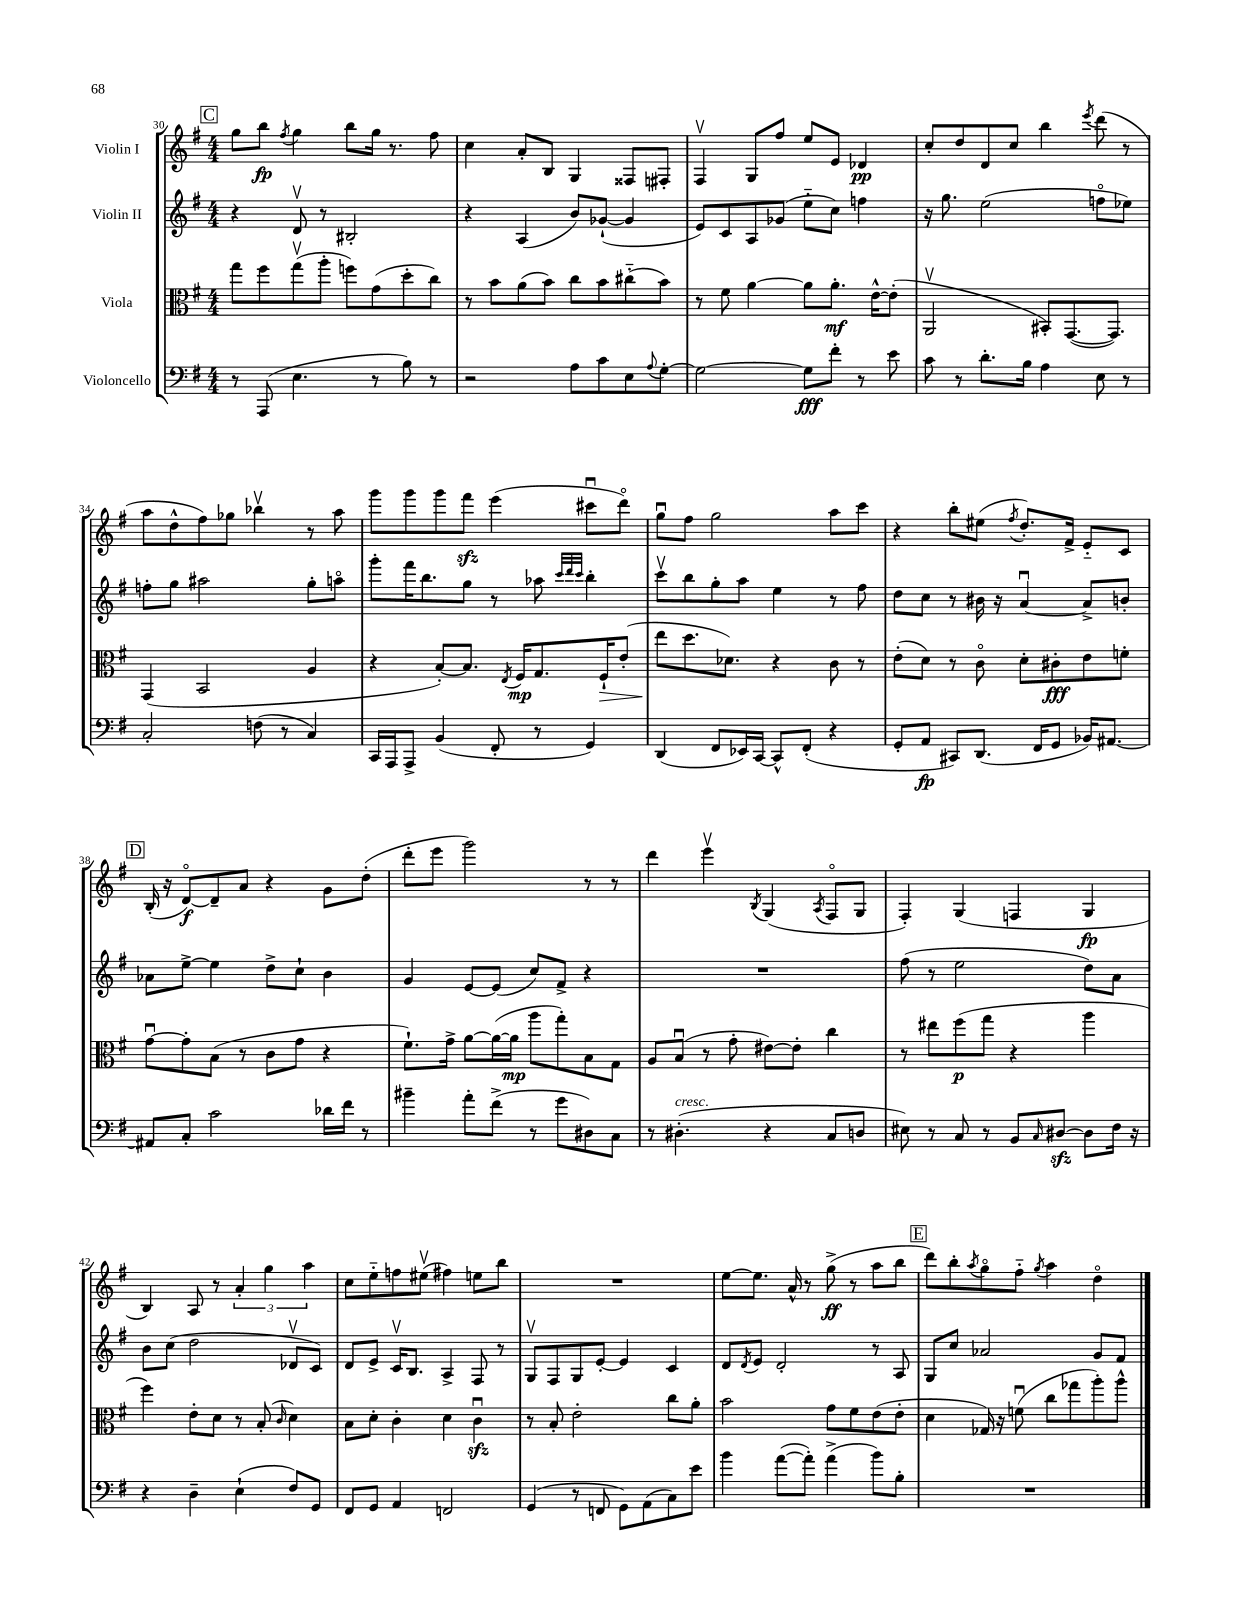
<<
\new StaffGroup <<
\new Staff = "s0" \with { instrumentName = "Violin I" } {
    \clef treble \key g \major \numericTimeSignature \time 4/4
    \mark \markup { \box "C" } g''8 b''8\fp \acciaccatura { fis''8 } g''4 b''8 g''16 r8. fis''8 |
    c''4 a'8-. b8 g4 fisis8 fis8-. |
    fis4\upbow g8 fis''8 e''8 e'8 des'4\pp |
    c''8-. d''8 d'8 c''8 b''4 \acciaccatura { e'''8 } d'''8( r8 |
    a''8 d''8-^ fis''8) ges''8 bes''4\upbow r8 a''8 |
    g'''8 g'''8 g'''8 fis'''8\sfz e'''4( cis'''8\downbow d'''8\flageolet) |
    g''8\downbow fis''8 g''2 a''8 c'''8 |
    r4 b''8-. eis''8( \acciaccatura { fis''8 } d''8.-.) fis'16-> e'8-_ c'8 |
    \mark \markup { \box "D" } b16-.( r16 d'8~\flageolet\f) d'8-- a'8 r4 g'8 d''8-.( |
    d'''8-. e'''8 g'''2) r8 r8 |
    d'''4 e'''4\upbow \acciaccatura { b8 } g4( \acciaccatura { a8 } fis8\flageolet g8 |
    fis4-.) g4( f4 g4\fp |
    b4) a8 r8 \tuplet 3/2 { a'4-. g''4 a''4 } |
    c''8 e''8-_ f''8 eis''8\upbow( fis''4) e''8 b''8 |
    R1 |
    e''8~ e''8. a'16-^ r8 g''8->\ff( r8 a''8 b''8 |
    \mark \markup { \box "E" } d'''8) b''8-. \acciaccatura { a''8 } g''8\flageolet fis''8-_ \acciaccatura { g''8 } a''4 d''4\flageolet \bar "|." |
}
\new Staff = "s1" \with { instrumentName = "Violin II" } {
    \clef treble \key g \major \numericTimeSignature \time 4/4
    \mark \markup { \box "C" } r4 d'8\upbow r8 bis2-. |
    r4 a4( b'8) ges'8~-!( ges'4 |
    e'8) c'8 a8 ges'8( e''8-_ c''8) f''4 |
    r16 g''8. e''2( f''8\flageolet ees''8) |
    f''8-. g''8 ais''2 g''8-. a''8\flageolet |
    g'''8-. fis'''16 b''8. g''8 r8 aes''8 \grace { c'''32 d'''32 c'''32 } b''4-. |
    c'''8\upbow b''8 g''8-. a''8 e''4 r8 fis''8 |
    d''8 c''8 r8 bis'16 r16 a'4~\downbow a'8-> b'8-. |
    \mark \markup { \box "D" } aes'8 e''8~-> e''4 d''8-> c''8-! b'4 |
    g'4 e'8~ e'8( c''8) fis'8-> r4 |
    R1 |
    fis''8( r8 e''2 d''8) a'8 |
    b'8 c''8( d''2 des'8\upbow c'8) |
    d'8 e'8-> c'16\upbow b8. a4-> fis8 r8 |
    g8\upbow fis8 g8 e'8~-. e'4 c'4 |
    d'8 \acciaccatura { d'8 } e'8 d'2-. r8 a8 |
    \mark \markup { \box "E" } g8 c''8 aes'2 g'8 fis'8 \bar "|." |
}
\new Staff = "s2" \with { instrumentName = "Viola" } {
    \clef alto \key g \major \numericTimeSignature \time 4/4
    \mark \markup { \box "C" } g''8 fis''8 g''8\upbow( a''8-. f''8) g'8( d''8-. c''8) |
    r8 b'8 a'8( b'8) c''8 b'8 cis''8-_( b'8) |
    r8 fis'8 a'4~ a'8 a'8.-.\mf e'16~-^ e'8-.( |
    a,2\upbow bis,8-.) g,8.~( g,8.) |
    g,4( b,2 a4 |
    r4 b8~-.) b8. \acciaccatura { e8 } fis16\mp g8. fis16-!\> e'8-.( |
    e''8\! d''8. des'8.) r4 c'8 r8 |
    e'8-.( d'8) r8 c'8\flageolet d'8-. cis'8-.\fff e'8 f'8-. |
    \mark \markup { \box "D" } g'8~\downbow g'8-. b8( r8 c'8 g'8 r4 |
    fis'8.-!) g'16-> a'8~ a'16~( a'16\mp a''8 g''8-.) b8 g8 |
    a8 b8\downbow( r8 g'8-. eis'8~) eis'8-. c''4 |
    r8 eis''8 fis''8\p( g''8 r4 a''4 |
    fis''4) e'8-. d'8 r8 b8-.( \grace { c'16 } d'4) |
    b8 d'8-. c'4-. d'4 c'4\downbow\sfz |
    r8 b8-. e'2-. c''8 a'8-. |
    b'2 g'8 fis'8 e'8( e'8-. |
    \mark \markup { \box "E" } d'4 ges16) r16 f'8\downbow( c''8 ges''8 a''8-.) a''8-^ \bar "|." |
}
\new Staff = "s3" \with { instrumentName = "Violoncello" } {
    \clef bass \key g \major \numericTimeSignature \time 4/4
    \mark \markup { \box "C" } r8 a,,8( e4. r8 b8) r8 |
    r2 a8 c'8 e8 \appoggiatura { a8 } g8~-. |
    g2~ g8\fff fis'8-. r8 e'8 |
    c'8 r8 d'8.-. b16 a4 e8 r8 |
    c2-. f8( r8 c4) |
    c,16 a,,16 a,,8-> b,4( fis,8-. r8 g,4) |
    d,4( fis,8 ees,16) c,16~ c,8-^ fis,8-.( r4 |
    g,8-. a,8\fp cis,8) d,8.( fis,16 g,8 bes,16) ais,8.~ |
    \mark \markup { \box "D" } ais,8 c8-. c'2 des'16 fis'16 r8 |
    bis'4-- a'8-. fis'8->( r8 g'8 dis8) c8 |
    r8 dis4.-.^\markup { \italic "cresc." }( r4 c8 d8 |
    eis8) r8 c8 r8 b,8 \grace { c16 } dis8~\sfz dis8 fis16 r16 |
    r4 d4-- e4-!( fis8) g,8 |
    fis,8 g,8 a,4 f,2 |
    g,4( r8 f,8 g,8) a,8( c8) e'8 |
    b'4 a'8~( a'8-.) a'4->( b'8) b8-. |
    \mark \markup { \box "E" } R1 \bar "|." |
}
>>
>>
\layout { \context { \Score currentBarNumber = #30 } }
